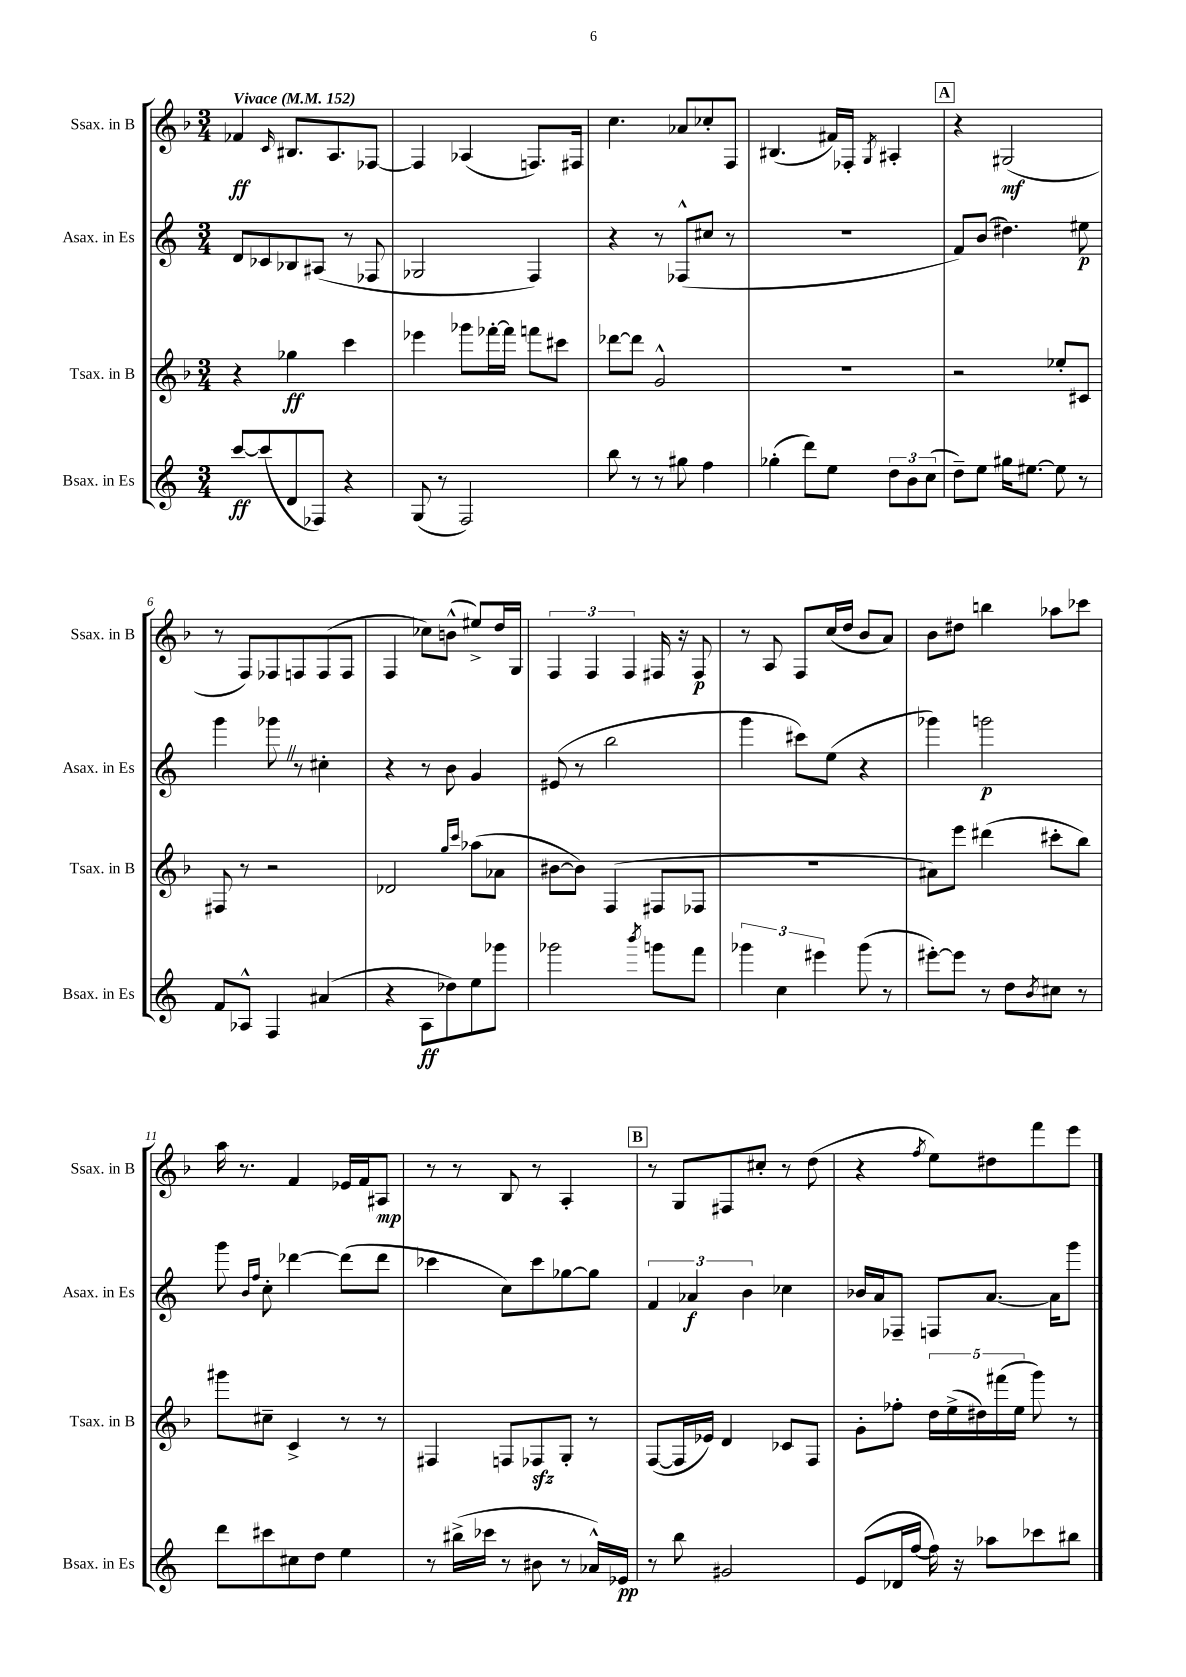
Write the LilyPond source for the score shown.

<<
\new StaffGroup <<
\new Staff = "s0" \with { instrumentName = "Ssax. in B" shortInstrumentName = "Ssax. in B" } {
    \clef treble \key f \major \numericTimeSignature \time 3/4 \tempo "Vivace" 4 = 152
    fes'4\ff \grace { c'16 } bis8. a8. fes8~ |
    fes4 aes4( f8.) fis16 |
    c''4. aes'8 ces''8-. f8 |
    bis4.( fis'16) fes16-. \acciaccatura { g8 } ais4-. |
    \mark \markup { \box "A" } r4 gis2\mf( |
    r8 f8) fes8 f8 f8( f8 |
    f4 ces''8) b'8-^( eis''8->) d''16 g16 |
    \tuplet 3/2 { f4 f4 f4 } fis16 r16 fis8\p |
    r8 a8 f8 c''16( d''16 bes'8 a'8) |
    bes'8 dis''8 b''4 aes''8 ces'''8 |
    a''16 r8. f'4 ees'16 f'16 ais8\mp |
    r8 r8 bes8 r8 a4-. |
    \mark \markup { \box "B" } r8 g8 fis8 cis''8-. r8 d''8( |
    r4 \acciaccatura { f''8 } e''8) dis''8 f'''8 e'''8 \bar "|." |
}
\new Staff = "s1" \with { instrumentName = "Asax. in Es" shortInstrumentName = "Asax. in Es" } {
    \clef treble \key c \major \numericTimeSignature \time 3/4
    d'8 ces'8 bes8 ais8( r8 fes8 |
    ges2 f4) |
    r4 r8 fes8-^( cis''8 r8 |
    R2. |
    \mark \markup { \box "A" } f'8) b'8( dis''4.) eis''8\p |
    g'''4 ges'''8 \once \override BreathingSign.text = \markup { \musicglyph "scripts.caesura.straight" } \breathe r8 cis''4-. |
    r4 r8 b'8 g'4 |
    eis'8( r8 b''2 |
    g'''4 cis'''8) e''8( r4 |
    ges'''4) g'''2\p |
    g'''8 \grace { b'16 f''16 } c''8-. des'''4~ des'''8( des'''8 |
    ces'''4 c''8) ces'''8 ges''8~ ges''8 |
    \mark \markup { \box "B" } \tuplet 3/2 { f'4 aes'4\f b'4 } ces''4 |
    bes'16 a'16 fes8-- f8 a'8.~ a'16 g'''8 \bar "|." |
}
\new Staff = "s2" \with { instrumentName = "Tsax. in B" shortInstrumentName = "Tsax. in B" } {
    \clef treble \key f \major \numericTimeSignature \time 3/4
    r4 ges''4\ff c'''4 |
    ees'''4 ges'''8 fes'''16~-. fes'''16 f'''8 cis'''8 |
    des'''8~ des'''8 g'2-^ |
    R2. |
    \mark \markup { \box "A" } r2 ees''8-. cis'8 |
    fis8 r8 r2 |
    des'2 \grace { g''16 c'''16 } aes''8( aes'8 |
    bis'8~ bis'8) f4( fis8 fes8 |
    R2. |
    ais'8) e'''8 dis'''4( cis'''8-. bes''8) |
    gis'''8 cis''8-- c'4-> r8 r8 |
    fis4 f8 fes8\sfz g8-. r8 |
    \mark \markup { \box "B" } f8~( f16 ees'16) d'4 ces'8 f8 |
    g'8-. fes''8-. \tuplet 5/4 { d''16 e''16->( dis''16) fis'''16( e''16 } g'''8) r8 \bar "|." |
}
\new Staff = "s3" \with { instrumentName = "Bsax. in Es" shortInstrumentName = "Bsax. in Es" } {
    \clef treble \key c \major \numericTimeSignature \time 3/4
    c'''8~\ff c'''8( d'8 fes8) r4 |
    g8( r8 f2) |
    b''8 r8 r8 gis''8 f''4 |
    ges''4-.( d'''8) e''8 \tuplet 3/2 { d''8 b'8 c''8( } |
    \mark \markup { \box "A" } d''8--) e''8 gis''16 eis''8.~ eis''8 r8 |
    f'8 aes8-^ f4 ais'4( |
    r4 a8\ff des''8) e''8 ges'''8 |
    ges'''2 \acciaccatura { b'''8 } g'''8 f'''8 |
    \tuplet 3/2 { ges'''4 c''4 eis'''4 } ges'''8( r8 |
    eis'''8~-.) eis'''8 r8 d''8 \acciaccatura { b'8 } cis''8 r8 |
    d'''8 cis'''8 cis''8 d''8 e''4 |
    r8 bis''16->( ces'''16 r8 bis'8 r8 aes'16-^) ees'16\pp |
    \mark \markup { \box "B" } r8 b''8 gis'2 |
    e'8( des'16 f''16~ f''16) r16 aes''8 ces'''8 bis''8 \bar "|." |
}
>>
>>
